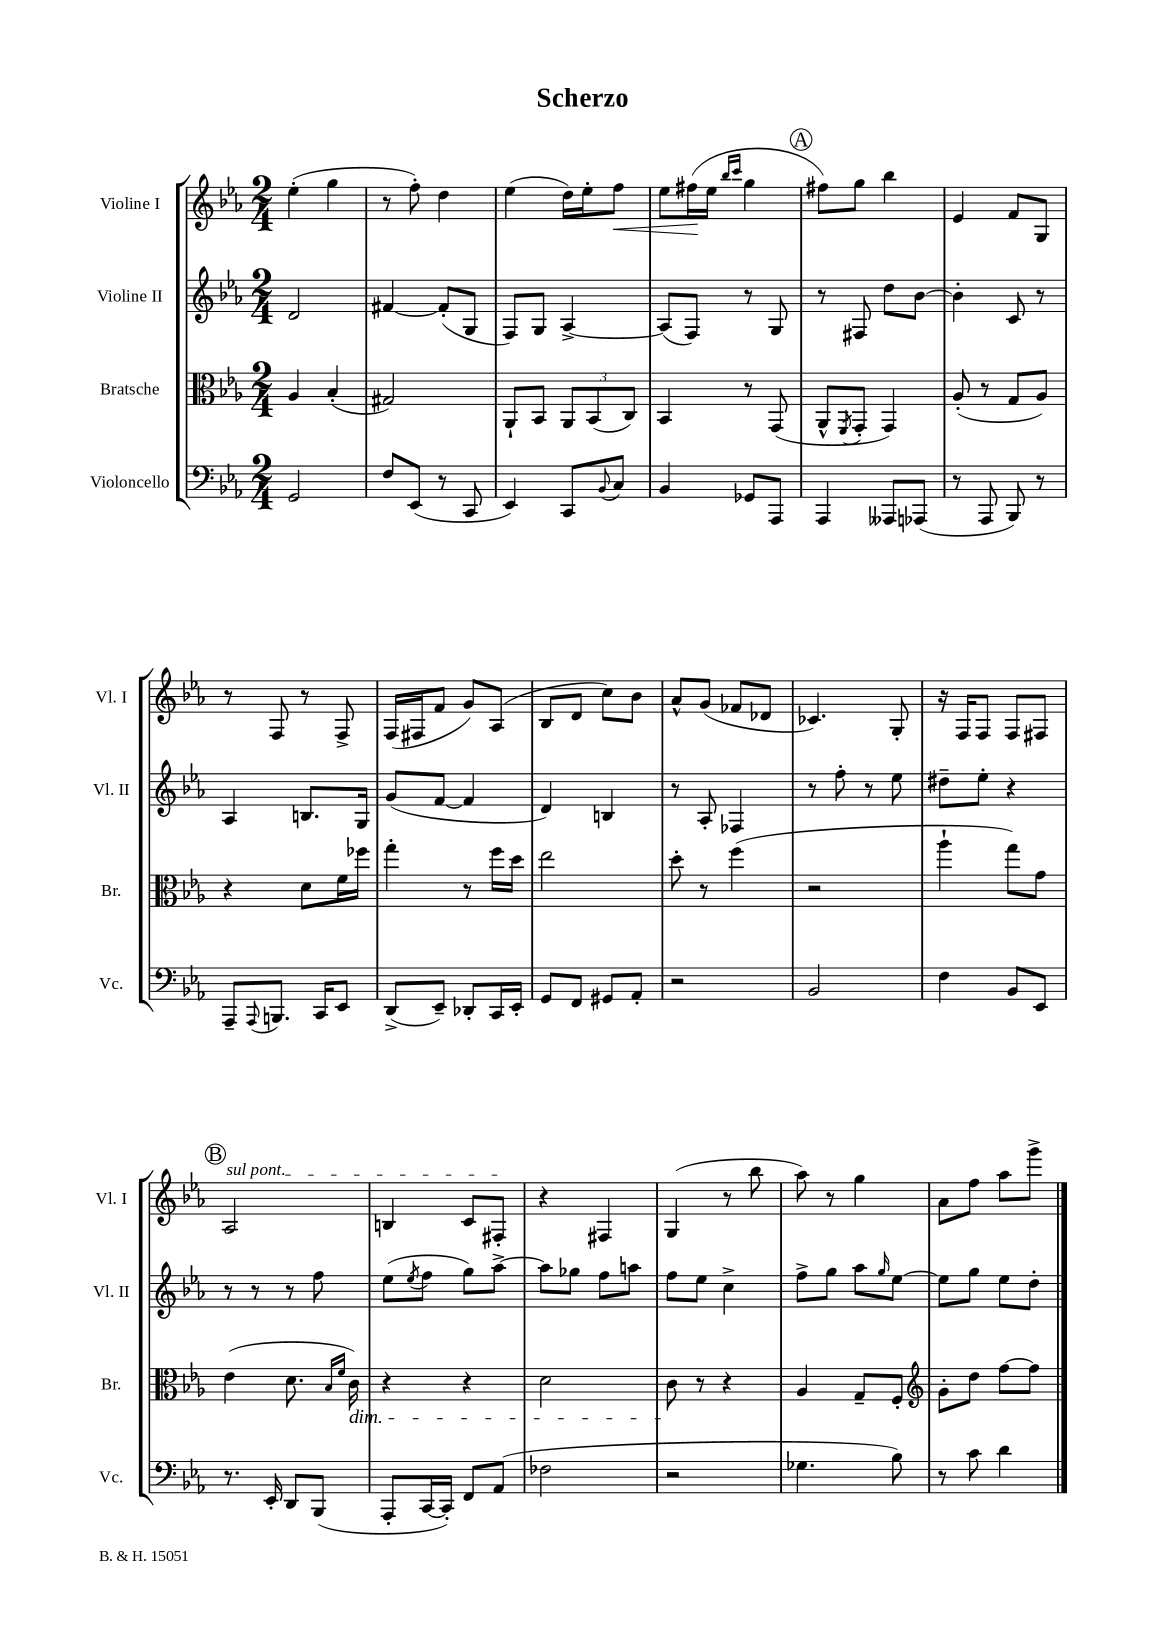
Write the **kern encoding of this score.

**kern	**kern	**kern	**kern
*staff4	*staff3	*staff2	*staff1
*clefF4	*clefC3	*clefG2	*clefG2
*k[b-e-a-]	*k[b-e-a-]	*k[b-e-a-]	*k[b-e-a-]
*M2/4	*M2/4	*M2/4	*M2/4
2GG/	4A-/	2d/	(4ee-'\
.	(4B-'/	.	4gg\
=	=	=	=
8F/L	2G#/)	[4f#/	8r
(8EE-/J	.	.	8ff'\)
8r	.	(8f#'/]L	4dd\
8CC/	.	8G/J	.
=	=	=	=
4EE-/)	8AA-`/L	8F/L)	(4ee-\
.	8BB-/J	8G/J	.
8CC/L	12AA-/L	[4A-^/	16dd\LL)
.	.	.	16ee-'\J
.	(12BB-/	.	.
8qqBB-/	.	.	.
8C/J	.	.	8ff\J
.	12C/J)	.	.
=	=	=	=
4BB-/	4BB-/	(8A-/]L	8ee-\L
.	.	8F/J)	(16ff#\L
.	.	.	16ee-\JJ
.	.	.	16qqbb-/LL
.	.	.	16qqccc/JJ
8GG-/L	8r	8r	4gg\
8AAA-/J	(8GG/	8G/	.
=	=	=	=
4AAA-/	8AA-^^/L	8r	8ff#\L)
.	8qFF/	.	.
.	8GG'/J	8F#/	8gg\J
8AAA--/L	4GG/)	8dd\L	4bb-\
(8AAA-/J	.	[8b-\J	.
=	=	=	=
8r	(8A-'/	4b-'\]	4e-/
8AAA-/	8r	.	.
8BBB-/)	8G/L	8c/	8f/L
8r	8A-/J)	8r	8G/J
=	=	=	=
8AAA-~/L	4r	4A-/	8r
8qqAAA-/	.	.	.
8.BBB/J	.	.	8F/
.	8d\L	8.B/L	8r
16CC/LK	.	.	.
8EE-/J	16f\L	.	8F^/
.	16ff-\JJ	16G/Jk	.
=	=	=	=
(8DD^/L	4gg'\	(8g/L	(16F/LL
.	.	.	16F#/J
8EE-~/J)	.	[8f/J	8f/J
8DD-'/L	8r	4f/]	8g/L)
16CC/L	16ff\LL	.	(8A-/J
16EE-'/JJ	16dd\JJ	.	.
=	=	=	=
8GG/L	2ee-\	4d/)	8B-/L
8FF/J	.	.	8d/J
8GG#/L	.	4B/	8cc\L)
8AA-'/J	.	.	8b-\J
=	=	=	=
2r	8dd'\	8r	8a-^^/L
.	8r	8A-'/	(8g/J
.	(4ff\	4F-/	8f-/L
.	.	.	8d-/J
=	=	=	=
2BB-/	2r	8r	4.c-/)
.	.	8ff'\	.
.	.	8r	.
.	.	8ee-\	8G'/
=	=	=	=
4F\	4aa-`\	8dd#~\L	16r
.	.	.	16F/LK
.	.	8ee-'\J	8F/J
8BB-/L	8gg\L)	4r	8F/L
8EE-/J	8g\J	.	8F#/J
=	=	=	=
8.r	(4e-\	8r	2A-/
.	.	8r	.
16EE-'/	.	.	.
8DD/L	8.d\	8r	.
(8BBB-/J	.	8ff\	.
.	16qqB-/LL	.	.
.	16qqf/JJ	.	.
.	16c\)	.	.
=	=	=	=
8AAA-'/L	4r	(8ee-\L	4B/
.	.	8qee-/	.
[16CC/L	.	8ff\J	.
16CC'/]JJ)	.	.	.
8FF/L	4r	8gg\L)	8c/L
(8AA-/J	.	[8aa-^\J	8F#'/J
=	=	=	=
2F-\	2d\	8aa-\]L	4r
.	.	8gg-\J	.
.	.	8ff\L	4F#/
.	.	8aa\J	.
=	=	=	=
2r	8c\	8ff\L	(4G/
.	8r	8ee-\J	.
.	4r	4cc^\	8r
.	.	.	8bb-\
=	=	=	=
4.G-\	4A-/	8ff^\L	8aa-\)
.	.	8gg\J	8r
.	8G~/L	8aa-\L	4gg\
.	.	16qqgg/	.
8B-\)	8F'/J	[8ee-\J	.
=	=	=	=
*	*clefG2	*	*
8r	8g'\L	8ee-\]L	8a-\L
8c\	8dd\J	8gg\J	8ff\J
4d\	[8ff\L	8ee-\L	8aa-\L
.	8ff\]J	8dd'\J	8ggg^\J
==	==	==	==
*-	*-	*-	*-
